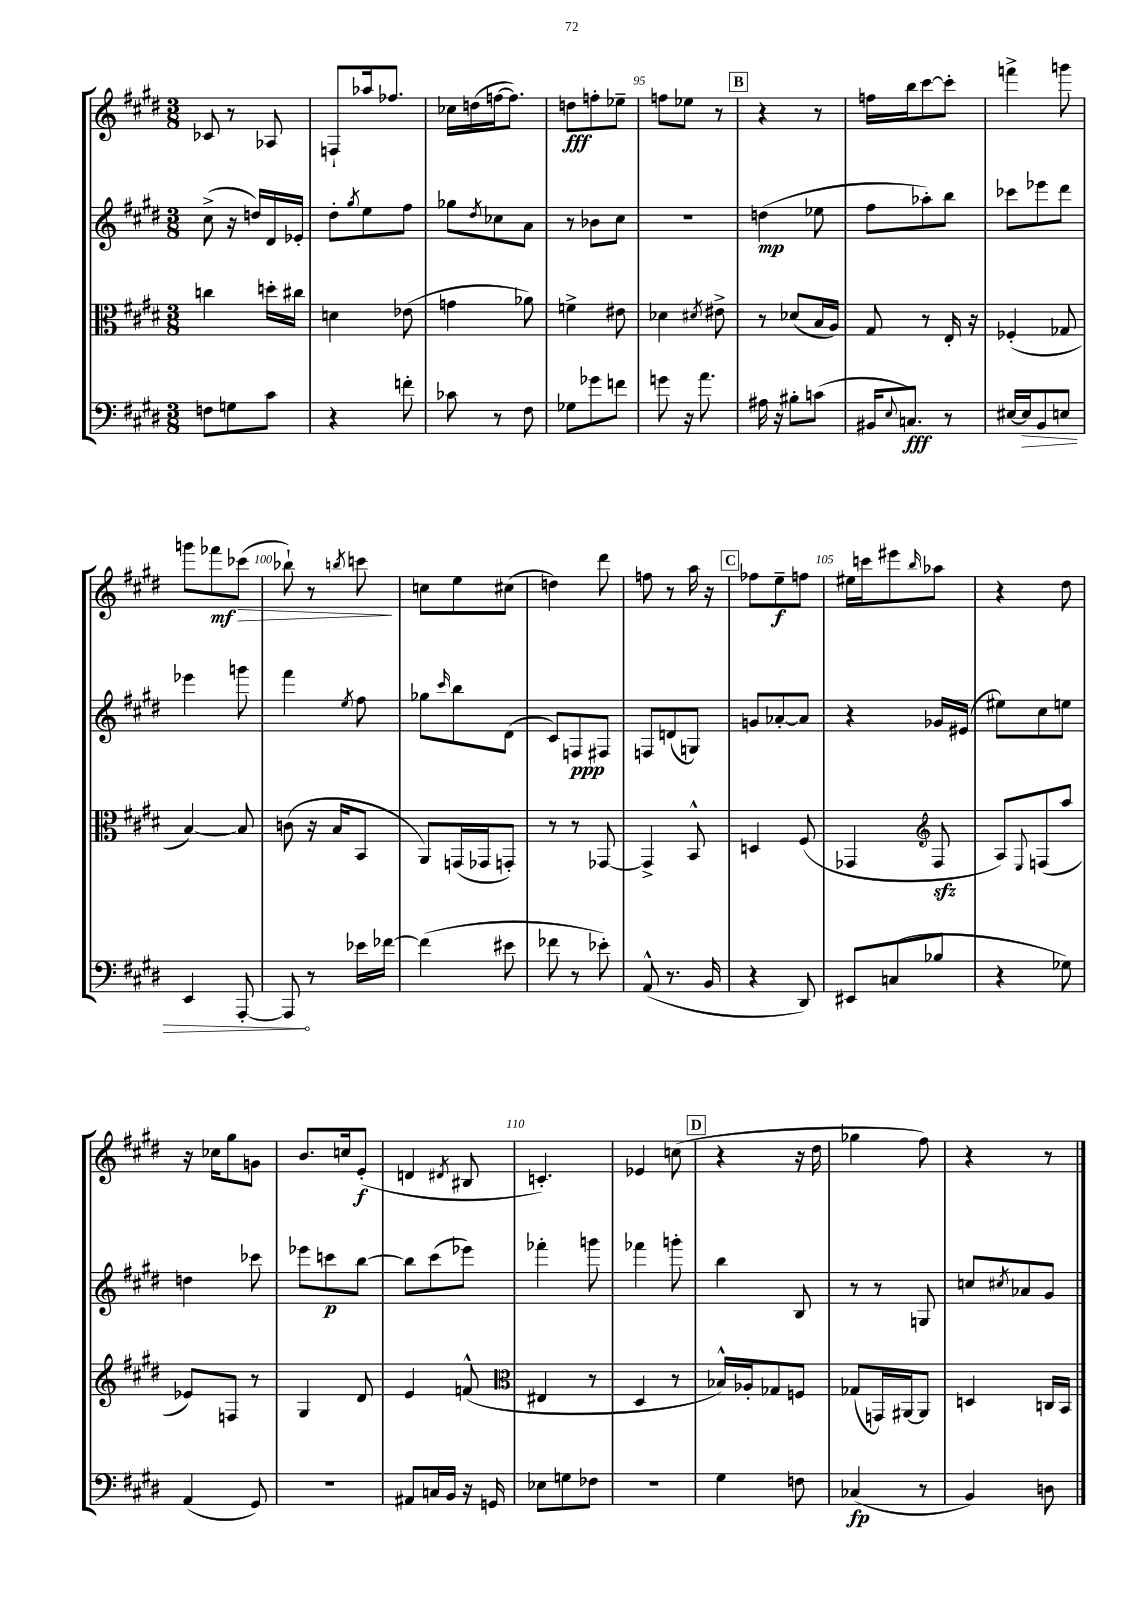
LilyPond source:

<<
\new StaffGroup <<
\new Staff = "s0" {
    \clef treble \key e \major \numericTimeSignature \time 3/8
    ces'8 r8 aes8 |
    f8-! aes''16 fes''8. |
    ces''16 d''16( f''16~ f''8.) |
    d''8\fff f''8-. ees''8-- |
    f''8 ees''8 r8 |
    \mark \markup { \box "B" } r4 r8 |
    f''16 b''16 cis'''8~ cis'''8-. |
    f'''4-> g'''8 |
    g'''8 fes'''8\mf\> ces'''8( |
    bes''8-!) r8 \acciaccatura { b''8 } c'''8\! |
    c''8 e''8 cis''8( |
    d''4) dis'''8 |
    f''8 r8 a''16 r16 |
    \mark \markup { \box "C" } fes''8 e''8--\f f''8 |
    eis''16 c'''16 eis'''8 \grace { b''16 } aes''8 |
    r4 dis''8 |
    r16 ces''16 gis''8 g'8 |
    b'8. c''16 e'8-.\f( |
    d'4 \acciaccatura { dis'8 } bis8 |
    c'4.-.) |
    ees'4 c''8( |
    \mark \markup { \box "D" } r4 r16 dis''16 |
    ges''4 fis''8) |
    r4 r8 \bar "|." |
}
\new Staff = "s1" {
    \clef treble \key e \major \numericTimeSignature \time 3/8
    cis''8->( r16 d''16) dis'16 ees'16-. |
    dis''8-. \acciaccatura { gis''8 } e''8 fis''8 |
    ges''8 \acciaccatura { dis''8 } ces''8 a'8 |
    r8 bes'8 cis''8 |
    R4. |
    \mark \markup { \box "B" } d''4\mp( ees''8 |
    fis''8 aes''8-.) b''8 |
    ces'''8 ees'''8 dis'''8 |
    ees'''4 g'''8 |
    fis'''4 \acciaccatura { e''8 } fis''8 |
    ges''8 \grace { cis'''16 } b''8 dis'8( |
    cis'8) f8\ppp fis8 |
    f8 d'8( g8) |
    \mark \markup { \box "C" } g'8 aes'8~-. aes'8 |
    r4 ges'16 eis'16( |
    eis''8) cis''8 e''8 |
    d''4 ces'''8 |
    ees'''8 c'''8\p b''8~ |
    b''8 cis'''8( ees'''8) |
    fes'''4-. g'''8 |
    fes'''4 g'''8-. |
    \mark \markup { \box "D" } b''4 b8 |
    r8 r8 g8 |
    c''8 \acciaccatura { cis''8 } aes'8 gis'8 \bar "|." |
}
\new Staff = "s2" {
    \clef alto \key e \major \numericTimeSignature \time 3/8
    c''4 d''16-. cis''16 |
    d'4 ees'8( |
    g'4 aes'8) |
    f'4-> eis'8 |
    des'4 \acciaccatura { dis'8 } eis'8-> |
    \mark \markup { \box "B" } r8 des'8( b16 a16) |
    gis8 r8 e16-. r16 |
    fes4-.( ges8 |
    b4~) b8 |
    c'8( r16 b16 b,8 |
    a,8) g,16( ges,16 g,8-.) |
    r8 r8 ges,8~ |
    ges,4-> b,8-^ |
    \mark \markup { \box "C" } d4 fis8( |
    ges,4 \clef treble fis8\sfz |
    a8) \appoggiatura { e8 } f8( a''8 |
    ees'8) f8 r8 |
    gis4 dis'8 |
    e'4 f'8-^( |
    \clef alto eis4 r8 |
    dis4 r8 |
    \mark \markup { \box "D" } bes16-^) aes16-. ges8 f8 |
    ges8( g,16) ais,16~ ais,8 |
    d4 c16 b,16 \bar "|." |
}
\new Staff = "s3" {
    \clef bass \key e \major \numericTimeSignature \time 3/8
    f8 g8 cis'8 |
    r4 f'8-. |
    ces'8 r8 fis8 |
    ges8 ges'8 f'8 |
    g'8 r16 a'8. |
    \mark \markup { \box "B" } ais16 r16 bis8-. c'8( |
    bis,16 \appoggiatura { e8 } c8.\fff) r8 |
    eis16~ \once \override Hairpin.circled-tip = ##t eis16\> b,8 e8 |
    e,4 a,,8~-. |
    a,,8\! r8 ees'16 fes'16~ |
    fes'4( eis'8 |
    fes'8 r8 ees'8-.) |
    a,8-^( r8. b,16 |
    \mark \markup { \box "C" } r4 dis,8) |
    eis,8 c8( bes8 |
    r4 ges8) |
    a,4( gis,8) |
    R4. |
    ais,8 c16 b,16 r16 g,16 |
    ees8 g8 fes8 |
    r4. |
    \mark \markup { \box "D" } gis4 f8 |
    ces4\fp( r8 |
    b,4) d8 \bar "|." |
}
>>
>>
\layout { \context { \Score currentBarNumber = #91 \override BarNumber.break-visibility = ##(#f #t #t) barNumberVisibility = #(every-nth-bar-number-visible 5) } }
